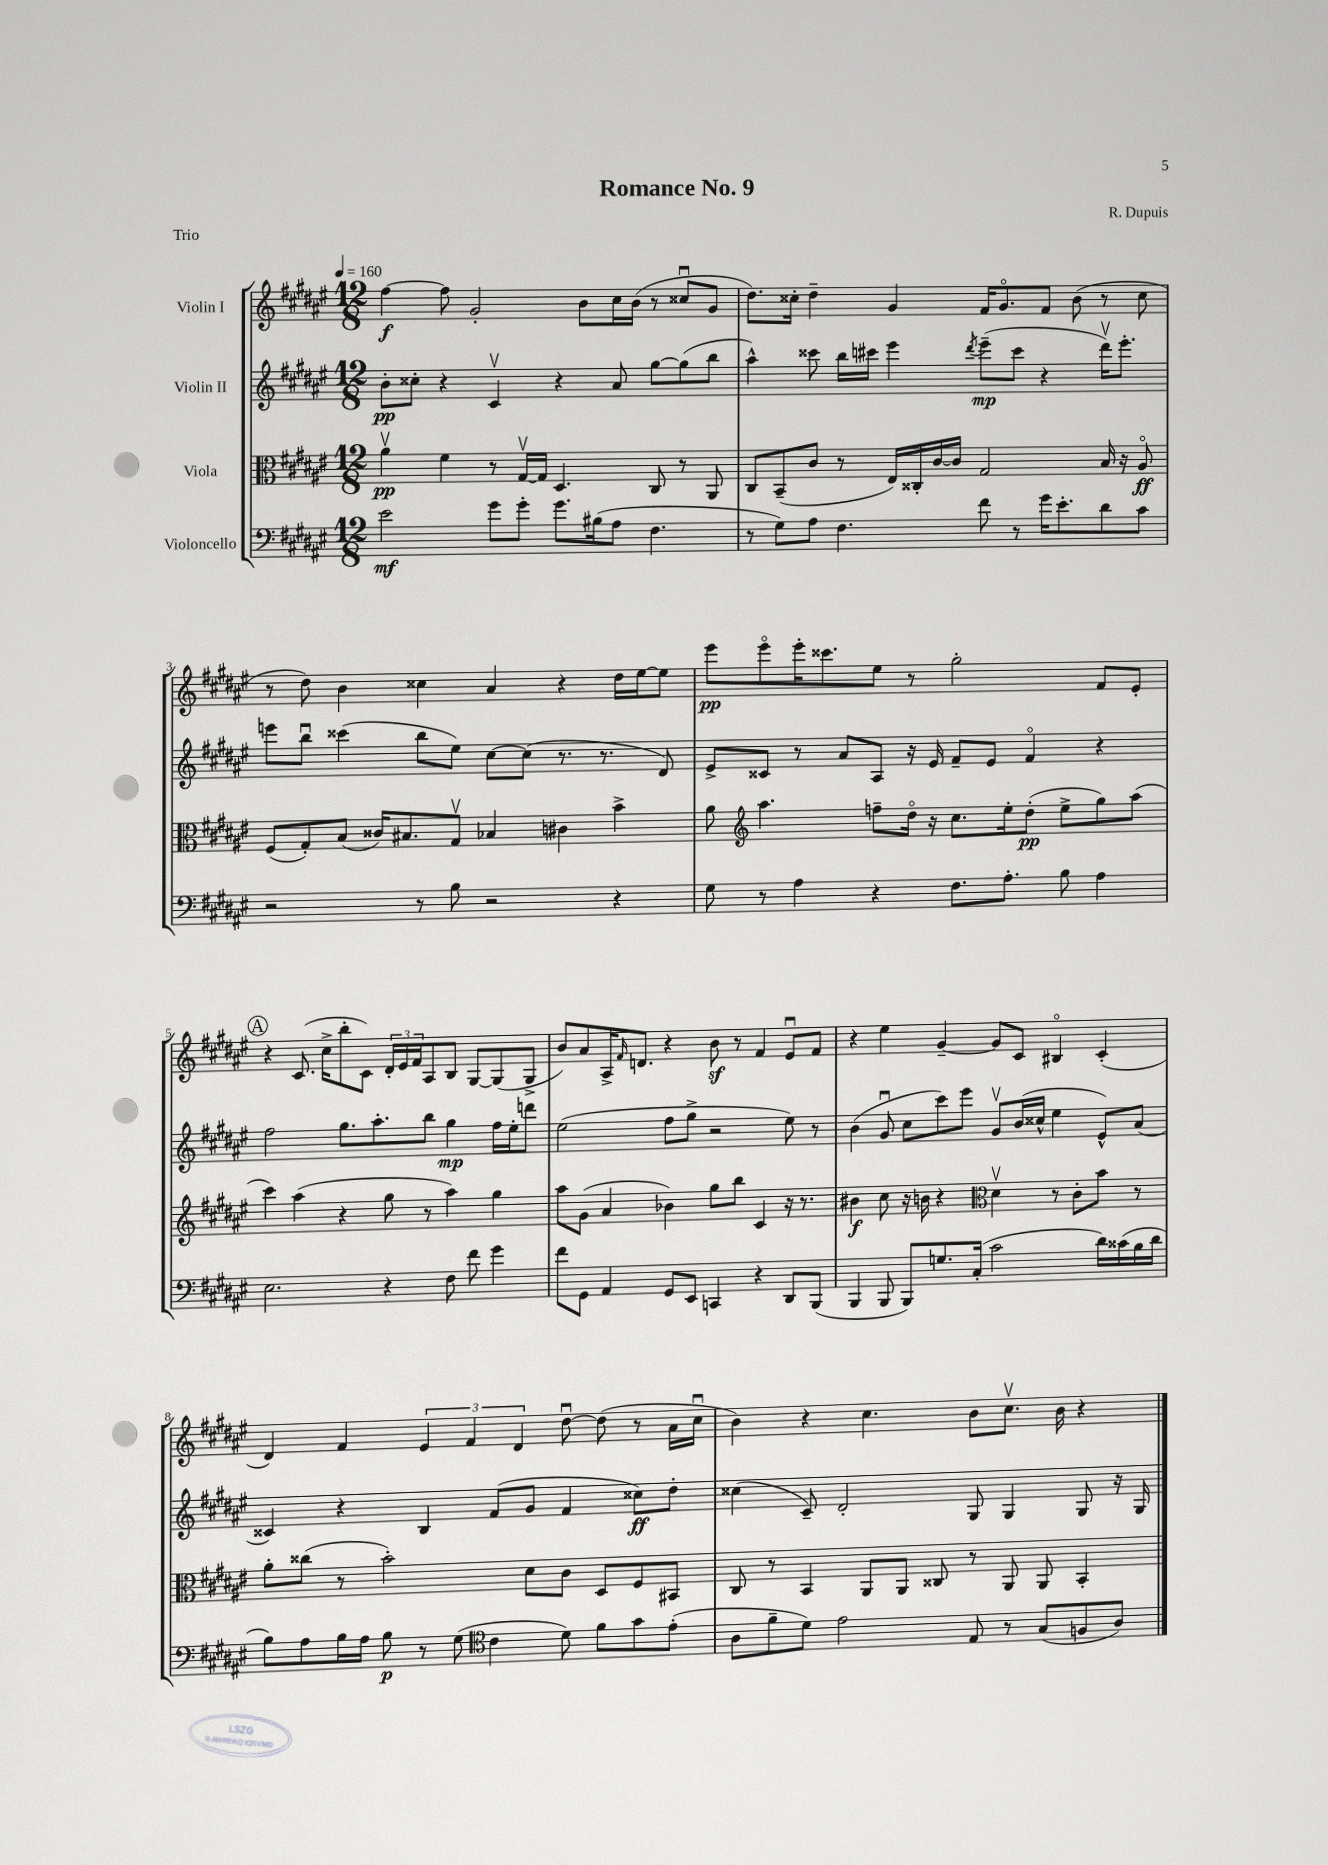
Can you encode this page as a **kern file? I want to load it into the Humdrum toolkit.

**kern	**dynam	**kern	**dynam	**kern	**dynam	**kern	**dynam
*part4	*part4	*part3	*part3	*part2	*part2	*part1	*part1
*staff4	*staff4	*staff3	*staff3	*staff2	*staff2	*staff1	*staff1
*I"Violoncello	*	*I"Viola	*	*I"Violin II	*	*I"Violin I	*
*clefF4	*	*clefC3	*	*clefG2	*	*clefG2	*
*k[f#c#g#d#a#e#]	*	*k[f#c#g#d#a#e#]	*	*k[f#c#g#d#a#e#]	*	*k[f#c#g#d#a#e#]	*
*M12/8	*	*M12/8	*	*M12/8	*	*M12/8	*
*MM160	*	*MM160	*	*MM160	*	*MM160	*
=1	=1	=1	=1	=1	=1	=1	=1
2e#\	mf	4a#v\	pp	8b'\L	pp	[4ff#\	f
.	.	.	.	8cc##X'\J	.	.	.
.	.	4f#\	.	4r	.	8ff#\]	.
.	.	.	.	.	.	2g#'/	.
8g#\L	.	8r	.	4c#v/	.	.	.
8g#'\J	.	[16G#v/LL	.	.	.	.	.
.	.	16G#/JJ]	.	.	.	.	.
8.g#\L	.	4.D#/	.	4r	.	.	.
.	.	.	.	.	.	8b\L	.
(16B#X\k	.	.	.	.	.	.	.
8A#\J	.	.	.	8a#/	.	16cc#\L	.
.	.	.	.	.	.	(16b\JJ	.
4.F#\	.	8C#/	.	[8gg#\L	.	8r	.
.	.	8r	.	(8gg#\]	.	8cc##Xu/L	.
.	.	8AA#/	.	8bb\J	.	8g#/J	.
=2	=2	=2	=2	=2	=2	=2	=2
8r	.	8C#/L	.	4aa#^^\)	.	8.dd#\L)	.
8G#\L)	.	(8BB~/	.	.	.	.	.
.	.	.	.	.	.	16cc##X'\Jk	.
8A#\J	.	8c#/J	.	8ccc##X\	.	4dd#~\	.
4.F#\	.	8r	.	16bb\LL	.	.	.
.	.	.	.	16ccc#X\JJ	.	.	.
.	.	16E#/LL)	.	4eee#\	.	4g#/	.
.	.	16C##X'/	.	.	.	.	.
.	.	[16c#/	.	.	.	.	.
.	.	16c#/JJ]	.	.	.	.	.
.	.	.	.	8qddd#/	.	.	.
8f#\	.	2G#/	.	(8eee#~\L	mp	16f#/KL	.
.	.	.	.	.	.	8.g#/	.
8r	.	.	.	8ccc#\J	.	.	.
16g#\KL	.	.	.	4r	.	8f#/J	.
8.e#'\	.	.	.	.	.	.	.
.	.	.	.	.	.	(8b\	.
8d#\	.	16B/	.	16ddd#v\KL)	.	8r	.
.	.	16r	.	8.eee#'\J	.	.	.
8c#\J	.	8A#/	ff	.	.	8cc##\	.
!!LO:LB:g=z
=3	=3	=3	=3	=3	=3	=3	=3
2r	.	(8F#/L	.	8eeen\L	.	8r	.
.	.	8G#'/)	.	8bbu\J	.	8dd#\)	.
.	.	(8B/J	.	(4ccc##X\	.	4b\	.
.	.	16c##X/KL)	.	.	.	.	.
.	.	8.B#X/	.	.	.	.	.
8r	.	.	.	8bb\L	.	4cc##X\	.
8B\	.	8G#v/J	.	8ee#\J)	.	.	.
2r	.	4B-X/	.	[8cc#\L	.	4a#/	.
.	.	.	.	(8cc#\J]	.	.	.
.	.	4c#X\	.	8.r	.	4r	.
.	.	.	.	8.r	.	.	.
4r	.	4b^\	.	.	.	16dd#\LL	.
.	.	.	.	.	.	[16ee#\J	.
.	.	.	.	8d#/)	.	8ee#\J]	.
=4	=4	=4	=4	=4	=4	=4	=4
8G#\	.	8a#\	.	8e#^/L	.	8eee#\L	pp
*	*	*clefG2	*	*	*	*	*
8r	.	4.aa#\	.	8c##X/J	.	8eee#\	.
4A#\	.	.	.	8r	.	16eee#'\K	.
.	.	.	.	.	.	8.ccc##X\	.
.	.	.	.	8a#/L	.	.	.
4r	.	8ffn~\L	.	8A#/J	.	8ee#\J	.
.	.	16dd#\Jk	.	16r	.	8r	.
.	.	16r	.	16e#/	.	.	.
8.F#\L	.	8.cc#\L	.	8f#~/L	.	2gg#'\	.
.	.	.	.	8e#/J	.	.	.
8.A#'\J	.	16ee#'\k	.	.	.	.	.
.	.	(8dd#'\J	pp	4f#/	.	.	.
8B\	.	8ee#^\L	.	.	.	.	.
4A#\	.	8gg#\)	.	4r	.	8f#/L	.
.	.	(8aa#\J	.	.	.	8e#'/J	.
!!LO:LB:g=z
!!LO:REH:place=s1:t=A
=5	=5	=5	=5	=5	=5	=5	=5
2.E#\	.	4ccc#\)	.	2ff#\	.	4r	.
.	.	(4aa#\	.	.	.	(8.c#/	.
.	.	.	.	.	.	16cc#^\KL	.
.	.	4r	.	8.gg#\L	.	8bb'\	.
.	.	.	.	.	.	8c#\J)	.
.	.	.	.	8.aa#'\	.	.	.
4r	.	8gg#\	.	.	.	24d#'/LL	.
.	.	.	.	.	.	24e#/	.
.	.	.	.	.	.	24f#/J	.
.	.	8r	.	8bb\J	.	8A#/	.
8F#\	.	4aa#\)	.	4gg#\	mp	8B/J	.
8f#\	.	.	.	.	.	[8G#/L	.
4g#\	.	4gg#\	.	16ff#\LL	.	(8G#/]	.
.	.	.	.	16ee#'\J	.	.	.
.	.	.	.	8dddn\J	.	8G#^/J	.
=6	=6	=6	=6	=6	=6	=6	=6
8f#\L	.	8aa#\L	.	(2ee#\	.	8b/L)	.
8GG#\J	.	(8g#\J	.	.	.	8a#/	.
4AA#/	.	4a#/	.	.	.	16A#^/K	.
.	.	.	.	.	.	16qqf#/	.
.	.	.	.	.	.	8.dn/J	.
8GG#/L	.	4b-X\)	.	8ff#\L	.	4r	.
8EE#/J	.	.	.	8gg#^\J	.	.	.
4CCn/	.	8gg#\L	.	2r	.	8bz\	.
.	.	8bb\J	.	.	.	8r	.
4r	.	4c#/	.	.	.	4f#/	.
8DD#/L	.	16r	.	8ee#\)	.	8e#u/L	.
.	.	8.r	.	.	.	.	.
(8BBB/J	.	.	.	8r	.	8f#/J	.
=7	=7	=7	=7	=7	=7	=7	=7
4BBB/	.	4b#X\	f	(4b\	.	4r	.
8BBB/	.	8cc#\	.	8g#u/	.	4ee#\	.
8BBB/L)	.	16r	.	8cc#\L	.	.	.
.	.	16bn\	.	.	.	.	.
8.Gn/	.	4r	.	8ccc#\)	.	[4g#~/	.
.	.	.	.	8eee#\J	.	.	.
(16C#'/Jk	.	.	.	.	.	.	.
*	*	*clefC3	*	*	*	*	*
2c#\	.	4d#v\	.	8g#v/L	.	8g#/L]	.
.	.	.	.	(16b/L	.	8c#/J	.
.	.	.	.	16cc##X^^/JJ	.	.	.
.	.	8r	.	4ee#\	.	4B#X/	.
.	.	8c#'\L	.	.	.	.	.
16d#\LL)	.	8b\J	.	8e#^^/L)	.	(4c#'/	.
(16c##X\	.	.	.	.	.	.	.
16B\	.	8r	.	(8a#/J	.	.	.
16d#\JJ	.	.	.	.	.	.	.
!!LO:LB:g=z
=8	=8	=8	=8	=8	=8	=8	=8
8B\L)	.	8a#'\L	.	4c##X/)	.	4d#/)	.
8A#\	.	(8cc##X\J	.	.	.	.	.
16B\L	.	8r	.	4r	.	4f#/	.
16A#\JJ	.	.	.	.	.	.	.
8B\	p	2b'\)	.	.	.	.	.
8r	.	.	.	4B/	.	6e#/	.
(8G#\	.	.	.	.	.	.	.
.	.	.	.	.	.	6f#/	.
*clefC4	*	*	*	*	*	*	*
4c#\	.	.	.	(8f#/L	.	.	.
.	.	.	.	.	.	6d#/	.
.	.	8d#\L	.	8g#/J	.	.	.
8d#\)	.	8c#\J	.	4f#/	.	[8dd#u\	.
8f#\L	.	8D#/L	.	.	.	(8dd#\]	.
8g#\	.	8F#/	.	8cc##X\L)	ff	8r	.
(8e#'\J	.	8BB#X/J	.	8dd#'\J	.	16a#\LL	.
.	.	.	.	.	.	16cc#u\JJ	.
=9	=9	=9	=9	=9	=9	=9	=9
8A#\L	.	8C#/	.	(4cc##X\	.	4b\)	.
8f#~\	.	8r	.	.	.	.	.
8d#\J)	.	4BB/	.	8c#~/)	.	4r	.
2e#\	.	.	.	2d#'/	.	.	.
.	.	8AA#/L	.	.	.	4.cc#\	.
.	.	8AA#/J	.	.	.	.	.
.	.	8C##X/	.	.	.	.	.
8E#/	.	8r	.	8G#/	.	8b\L	.
8r	.	8AA#/	.	4G#/	.	8.cc#v\J	.
(8G#/L	.	8AA#/	.	.	.	.	.
.	.	.	.	.	.	16b\	.
8Fn/	.	4BB'/	.	8G#/	.	4r	.
8A#/J)	.	.	.	16r	.	.	.
.	.	.	.	16G#/	.	.	.
==	==	==	==	==	==	==	==
*-	*-	*-	*-	*-	*-	*-	*-
